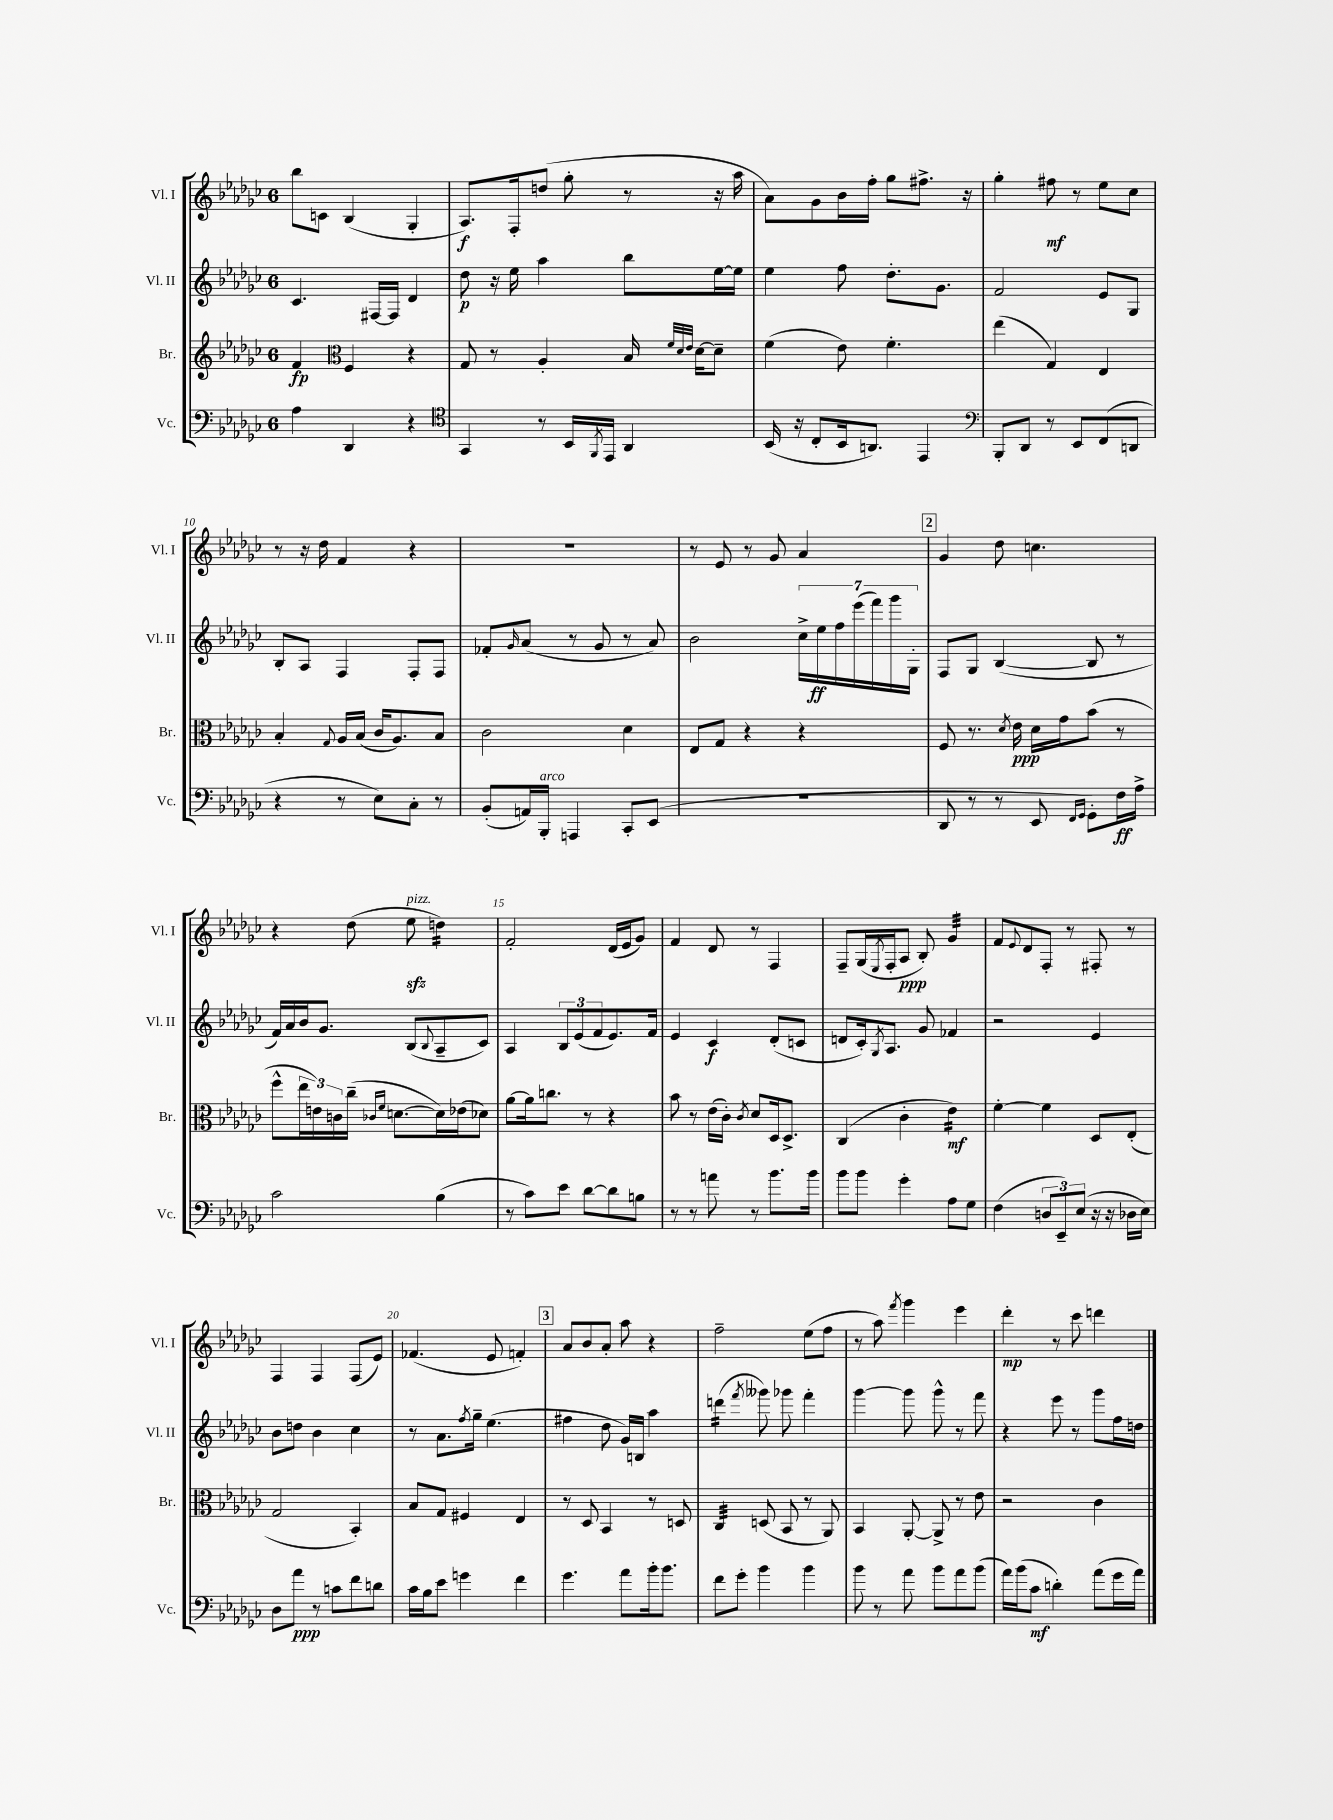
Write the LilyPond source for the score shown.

<<
\new StaffGroup <<
\new Staff = "s0" \with { instrumentName = "Vl. I" shortInstrumentName = "Vl. I" } {
    \clef treble \key ges \major \once \override Staff.TimeSignature.style = #'single-digit \time 6/8
    bes''8 c'8 bes4( ges4-. |
    aes8.\f) f16-. d''8( ges''8-. r8 r16 aes''16 |
    aes'8) ges'8 bes'16 f''16-. ges''8 fis''8.-> r16 |
    ges''4-. fis''8\mf r8 ees''8 ces''8 |
    r8 r16 des''16 f'4 r4 |
    R2. |
    r8 ees'8 r8 ges'8 aes'4 |
    \mark \markup { \box "2" } ges'4 des''8 c''4. |
    r4 des''8( ees''8\sfz^\markup { \italic "pizz." } d''4:16) |
    f'2-. des'16( ees'16 ges'8) |
    f'4 des'8 r8 f4 |
    f8-- ges16( \acciaccatura { ees8 } f16-. aes8\ppp bes8-.) ges'4:32 |
    f'8 \appoggiatura { ees'8 } des'8 f8-. r8 fis8-. r8 |
    f4 f4 f8( ees'8) |
    fes'4.( ees'8 f'4-.) |
    \mark \markup { \box "3" } aes'8 bes'8 aes'8-. aes''8 r4 |
    f''2-- ees''8( f''8 |
    r8 aes''8) \acciaccatura { f'''8 } ges'''4 ees'''4 |
    des'''4-.\mp r8 ces'''8 d'''4 \bar "|." |
}
\new Staff = "s1" \with { instrumentName = "Vl. II" shortInstrumentName = "Vl. II" } {
    \clef treble \key ges \major \once \override Staff.TimeSignature.style = #'single-digit \time 6/8
    ces'4. fis16~ fis16 des'4 |
    des''8\p r16 ees''16 aes''4 bes''8 ees''16~ ees''16 |
    ees''4 f''8 des''8.-. ges'8. |
    f'2 ees'8 ges8 |
    bes8-. aes8 f4 f8-. f8 |
    fes'8-. \grace { ges'16 } aes'8( r8 ges'8 r8 aes'8) |
    bes'2 \tuplet 7/4 { ces''16-> ees''16\ff f''16 ees'''16( f'''16) ges'''16 ges16-. } |
    \mark \markup { \box "2" } f8 ges8 bes4~( bes8 r8 |
    f'16) aes'16 bes'16 ges'8. bes8( \appoggiatura { bes8 } aes8-- ces'8) |
    aes4 \tuplet 3/2 { bes8 ees'8( f'8 } ees'8.) f'16 |
    ees'4 ces'4\f des'8-.( c'8 |
    d'8 ces'16-.) \acciaccatura { ges8 } aes8. ges'8 fes'4 |
    r2 ees'4 |
    bes'8 d''8 bes'4 ces''4 |
    r8 aes'8. \acciaccatura { f''8 } ges''16-- ees''4.( |
    \mark \markup { \box "3" } fis''4 des''8 ges'16) b16 aes''4 |
    d'''4:16( \acciaccatura { f'''8 } geses'''8) ges'''8 f'''4-. |
    ges'''4~ ges'''8 ges'''8-^ r8 f'''8 |
    r4 ees'''8 r8 ges'''8 f''16 d''16 \bar "|." |
}
\new Staff = "s2" \with { instrumentName = "Br." shortInstrumentName = "Br." } {
    \clef treble \key ges \major \once \override Staff.TimeSignature.style = #'single-digit \time 6/8
    f'4\fp \clef alto f4 r4 |
    ges8 r8 aes4-. bes16 \grace { f'32 des'32 ees'32 } des'16~ des'8-- |
    f'4( ees'8) f'4.-. |
    ees''4( ges4) ees4 |
    bes4-. \appoggiatura { ges8 } aes16 bes16( ces'16 aes8.) bes8 |
    ces'2 des'4 |
    ees8 ges8 r4 r4 |
    \mark \markup { \box "2" } f8 r8. \acciaccatura { des'8 } ees'16\ppp des'16 ges'16 bes'8( r8 |
    f''8-^ \tuplet 3/2 { ees''16 e'16) c'16 } ces''16--( \grace { ces'16 f'16 } d'8.~ d'16) ees'16( des'8) |
    aes'8~ aes'16 c''8. r8 r4 |
    bes'8 r8 ees'16( ces'16-.) \acciaccatura { ces'8 } des'8 des16 des8.-> |
    ces4( ces'4-. ees'4:16\mf) |
    f'4~-. f'4 des8 ees8-.( |
    ges2 bes,4-.) |
    bes8 ges8 fis4 ees4 |
    \mark \markup { \box "3" } r8 des8 bes,4 r8 d8 |
    ces4:32 d8( bes,8 r8 aes,8) |
    bes,4 aes,8~-. aes,8-> r8 ees'8 |
    r2 ces'4 \bar "|." |
}
\new Staff = "s3" \with { instrumentName = "Vc." shortInstrumentName = "Vc." } {
    \clef bass \key ges \major \once \override Staff.TimeSignature.style = #'single-digit \time 6/8
    aes4 des,4 r4 |
    \clef tenor ges,4 r8 bes,16 \acciaccatura { f,8 } ees,16 aes,4 |
    bes,16( r16 ces8-. bes,16 a,8.) ees,4 |
    \clef bass bes,,8-. des,8 r8 ees,8 f,8( d,8 |
    r4 r8 ees8) ces8-. r8 |
    bes,8-.( a,16) bes,,16-.^\markup { \italic "arco" } a,,4 ces,8-. ees,8( |
    R2. |
    \mark \markup { \box "2" } des,8 r8 r8 ees,8 \grace { f,16 ges,16 } ges,8-.) f16\ff aes16-> |
    ces'2 bes4( |
    r8 ces'8) ees'8 des'8~ des'8 b8 |
    r8 r8 a'8 r8 bes'8. bes'16 |
    bes'8 bes'8 ges'4-. aes8 ges8 |
    f4( \tuplet 3/2 { d8 ees,8--) ees8( } r16 r16 des16 ees16) |
    des8 aes'8\ppp r8 c'8 f'8 d'8 |
    ces'16 bes16 ees'8 g'4 f'4 |
    \mark \markup { \box "3" } ges'4. aes'8 bes'16-. bes'8. |
    f'8 ges'8-. bes'4 bes'4 |
    bes'8 r8 aes'8 bes'8 aes'8 bes'8( |
    aes'16) bes'16( ces'8\mf d'4-.) aes'8( ges'16 aes'16) \bar "|." |
}
>>
>>
\layout { \context { \Score currentBarNumber = #6 \override BarNumber.break-visibility = ##(#f #t #t) barNumberVisibility = #(every-nth-bar-number-visible 5) } }
